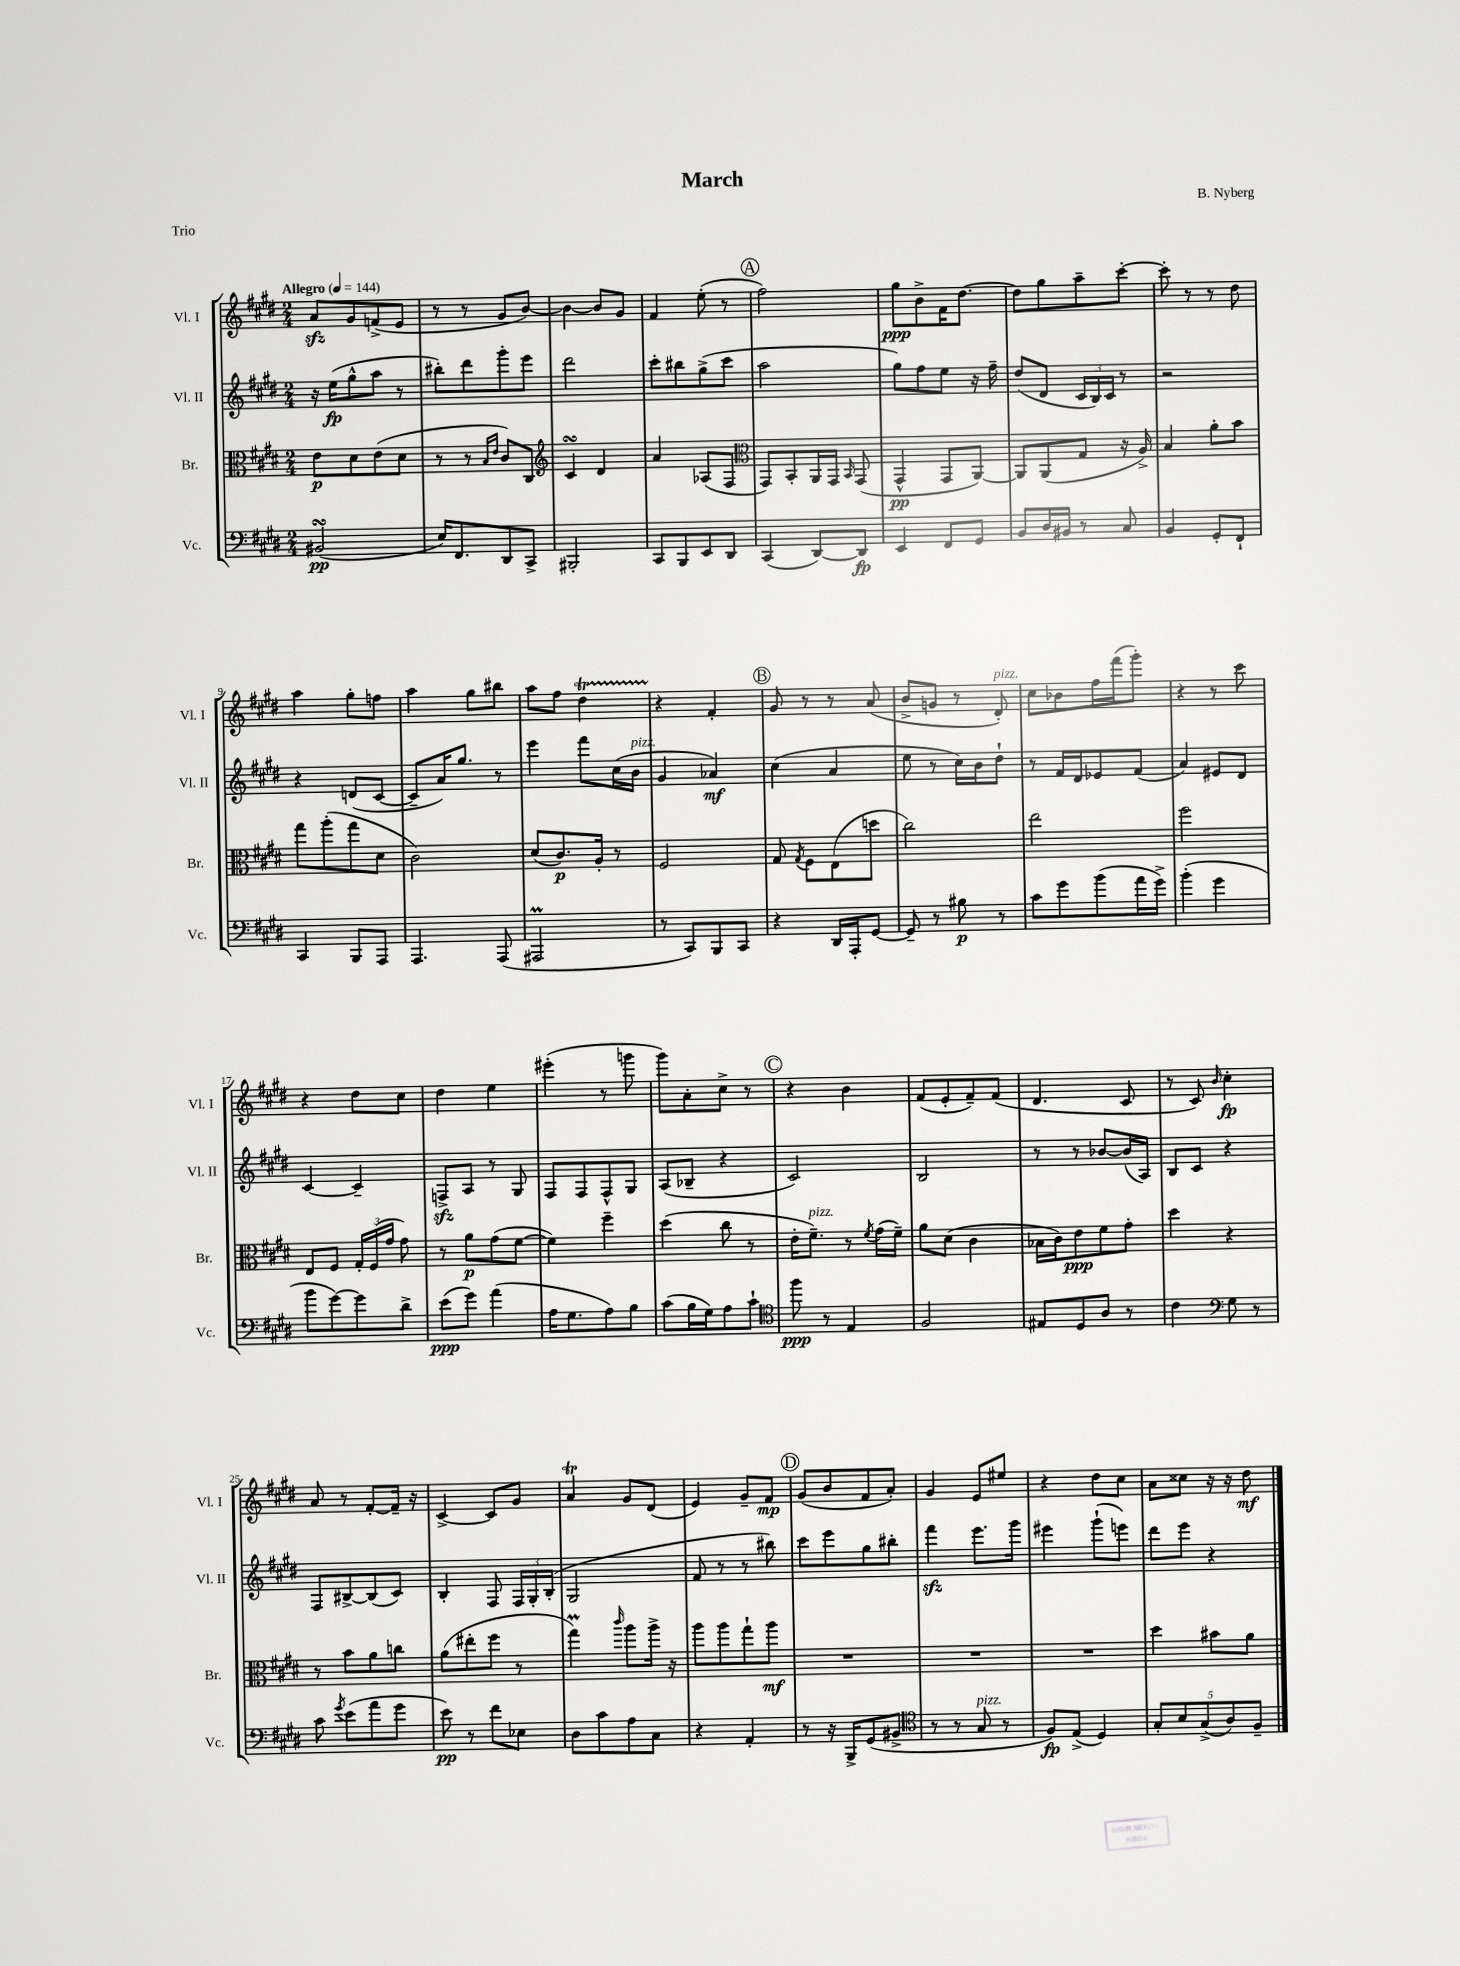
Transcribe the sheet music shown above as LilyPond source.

\header { title = "March" composer = "B. Nyberg" piece = "Trio" }
<<
\new StaffGroup <<
\new Staff = "s0" \with { instrumentName = "Vl. I" shortInstrumentName = "Vl. I" } {
    \clef treble \key e \major \numericTimeSignature \time 2/4 \tempo "Allegro" 4 = 144
    \autoBeamOff a'8[\sfz gis'8 f'8->( e'8] |
    r8 r8 gis'8[ b'8]~) |
    b'4~ b'8[ gis'8] |
    fis'4 e''8-.( r8 |
    \mark \markup { \circle "A" } fis''2) |
    gis''8[\ppp b'8-> fis'16 dis''8.]~ |
    dis''8[ gis''8 a''8-- cis'''8]~-. |
    cis'''8-. r8 r8 dis''8 |
    a''4 gis''8[-. f''8] |
    a''4 gis''8[ bis''8] |
    a''8[ fis''8] dis''4\startTrillSpan |
    r4\stopTrillSpan fis'4-. |
    \mark \markup { \circle "B" } gis'8 r8 r8 a'8( |
    b'8[-> g'8] r8 dis'8-.^\markup { \italic "pizz." }) |
    cis''8[ bes'8 fis''16 fis'''16( gis'''8]-.) |
    r4 r8 cis'''8 |
    r4 dis''8[ cis''8] |
    dis''4 e''4 |
    eis'''4-.( r8 g'''8 |
    gis'''8[) a'8-. cis''8]-> r8 |
    \mark \markup { \circle "C" } r4 b'4 |
    fis'8[( e'8-. fis'8--) fis'8]( |
    dis'4. cis'8 |
    r8 cis'8) \grace { b'16 } cis''4-.\fp |
    a'8 r8 fis'8[~-. fis'16]-- r16 |
    cis'4~-> cis'8[ gis'8] |
    a'4\trill gis'8[ dis'8]( |
    e'4) gis'8[-- fis'8]\mp |
    \mark \markup { \circle "D" } gis'8[( b'8 fis'8 a'8]-.) |
    gis'4 e'8[ eis''8] |
    r4 dis''8[ cis''8] |
    a'8[ cisis''8] r16 r16 dis''8\mf \bar "|." |
}
\new Staff = "s1" \with { instrumentName = "Vl. II" shortInstrumentName = "Vl. II" } {
    \clef treble \key e \major \numericTimeSignature \time 2/4
    \autoBeamOff r16 e''16[\fp( gis''8-^ a''8] r8 |
    bis''8[-.) dis'''8 gis'''8-. e'''8] |
    dis'''2 |
    cis'''8[-. bis''8 gis''8->( cis'''8] |
    \mark \markup { \circle "A" } a''2 |
    gis''8[) fis''8 e''8] r16 fis''16-- |
    dis''8[( dis'8] \tuplet 3/2 { cis'16[ b16) cis'16] } r8 |
    r2 |
    r4 d'8[( cis'8]~ |
    cis'8[-- a'16) gis''8.] r8 |
    e'''4 fis'''8[ cis''16( b'16]^\markup { \italic "pizz." } |
    gis'4 aes'4\mf) |
    \mark \markup { \circle "B" } cis''4( a'4 |
    e''8 r8 cis''16[) b'16 dis''8]-! |
    r8 fis'16[ dis'16 ees'8 fis'8]( |
    a'4) eis'8[ dis'8] |
    cis'4~ cis'4-- |
    f8[->\sfz a8] r8 gis8 |
    fis8[ fis8 fis8-^ gis8] |
    a8[( bes8]-- r4 |
    \mark \markup { \circle "C" } cis'2) |
    b2 |
    r8 r8 bes'8[~ bes'16( a16]) |
    b8[ cis'8] r4 |
    fis8[ bis8~-> bis8( cis'8]) |
    b4-. fis8 \tuplet 3/2 { fis16[ gis16-. b16]-.( } |
    gis2 |
    fis'8 r8 r8 bis''8) |
    \mark \markup { \circle "D" } cis'''8[ e'''8 gis''8 bis''8]-. |
    fis'''4\sfz e'''8.[ gis'''16] |
    eis'''4 gis'''8[-!( e'''8]) |
    dis'''8[ e'''8] r4 \bar "|." |
}
\new Staff = "s2" \with { instrumentName = "Br." shortInstrumentName = "Br." } {
    \clef alto \key e \major \numericTimeSignature \time 2/4
    \autoBeamOff e'8[\p dis'8 e'8( dis'8] |
    r8 r8 \grace { b16[ e'16] } cis'8[) cis8] |
    \clef treble cis'4\turn dis'4 |
    a'4 aes8[( fis8] |
    \mark \markup { \circle "A" } \clef alto gis,8[) b,8-. a,16 gis,16] \grace { b,16 } gis,8( |
    gis,4-^\pp gis,8[ a,8]~) |
    a,8[ a,8( gis8] r16 a16->) |
    b4 a'8[-. b'8] |
    gis''8[ a''8-.( gis''8 dis'8] |
    cis'2) |
    dis'8[( cis'8.\p) a16]-. r8 |
    fis2 |
    \mark \markup { \circle "B" } gis8 \acciaccatura { gis8 } fis8[ e8( d''8] |
    cis''2) |
    e''2 |
    fis''2 |
    e8[ fis8] \tuplet 3/2 { gis16[-. fis16( gis'16] } gis'8) |
    r8 a'8[\p gis'8( fis'8]~ |
    fis'4) fis''4-- |
    dis''4( cis''8 r8 |
    \mark \markup { \circle "C" } e'16[-. fis'8.]--^\markup { \italic "pizz." }) r8 \acciaccatura { fis'8 } gis'16[( fis'16]--) |
    a'8[ dis'8]( cis'4 |
    bes16[ cis'16) e'8\ppp fis'8 gis'8]-. |
    dis''4 r4 |
    r8 b'8[ a'8 c''8] |
    a'8[( eis''8-. fis''8] r8 |
    gis''4\prall) \grace { cis'''16 } a''8[ a''16]-> r16 |
    a''8[ a''8 gis''8-! a''8]\mf |
    \mark \markup { \circle "D" } R2 |
    R2 |
    R2 |
    dis''4 bis'8[ a'8] \bar "|." |
}
\new Staff = "s3" \with { instrumentName = "Vc." shortInstrumentName = "Vc." } {
    \clef bass \key e \major \numericTimeSignature \time 2/4
    \autoBeamOff bis,2\turn\pp( |
    e16[) fis,8. dis,8 cis,8]-> |
    bis,,2-. |
    cis,8[ b,,8 e,8 dis,8] |
    \mark \markup { \circle "A" } cis,4( dis,8[~) dis,8]\fp |
    e,4 fis,8[ gis,8] |
    b,8[ dis16 bis,16] r8 cis8 |
    b,4 gis,8[-. fis,8]-! |
    cis,4 b,,8[ a,,8] |
    a,,4. a,,8( |
    ais,,2\prall |
    r8 cis,8[) b,,8 cis,8] |
    \mark \markup { \circle "B" } r4 dis,16[ a,,16-. gis,8]~ |
    gis,8-- r8 bis8\p r8 |
    cis'8[ gis'8 b'8( a'16 gis'16]->) |
    b'4-.( gis'4 |
    b'8[ gis'8~) gis'8 dis'8]-> |
    e'8[\ppp( gis'8]) a'4( |
    a16[ gis8. a8) b8] |
    cis'8[( b16 gis16) a8 cis'8]-! |
    \mark \markup { \circle "C" } \clef tenor fis''8\ppp r8 e4 |
    fis2 |
    eis8[ dis8 a8] r8 |
    cis'4 \clef bass gis8 r8 |
    cis'8 \acciaccatura { gis'8 } e'8[( a'8 gis'8] |
    e'8\pp) r8 fis'8[ ees8] |
    dis8[ cis'8 a8 cis8] |
    r4 a,4-. |
    \mark \markup { \circle "D" } r8 r16 b,,16[-> gis,8( bis,8]-> |
    \clef tenor r8 r8 gis8^\markup { \italic "pizz." } r8 |
    fis8[\fp) e8]->( dis4) |
    \tuplet 5/4 { gis8[-. b8 gis8->( a8) fis8]-- } \bar "|." |
}
>>
>>
